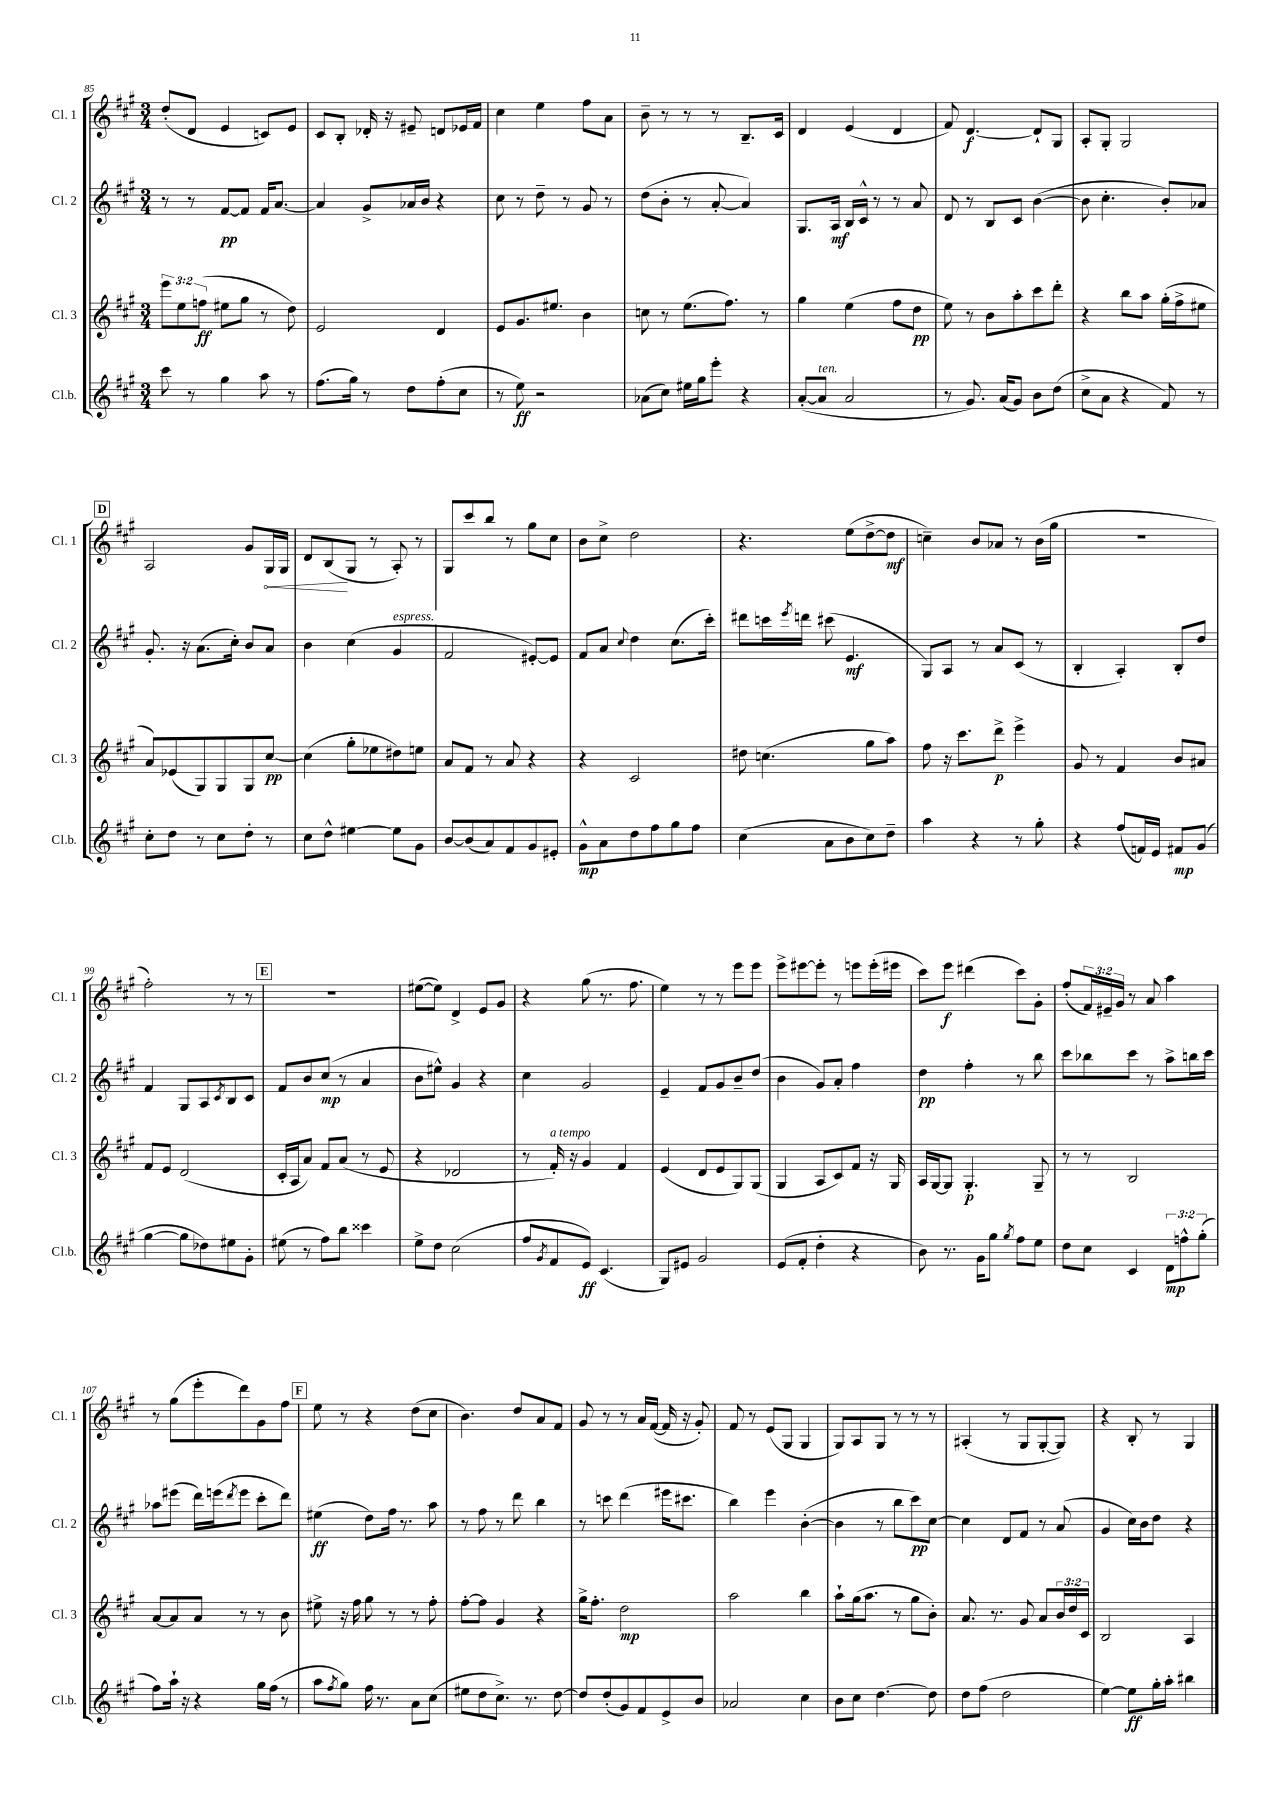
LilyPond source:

<<
\new StaffGroup <<
\new Staff = "s0" \with { instrumentName = "Cl. 1" shortInstrumentName = "Cl. 1" } {
    \clef treble \key a \major \numericTimeSignature \time 3/4 \override Staff.TupletNumber.text = #tuplet-number::calc-fraction-text
    d''8-.( d'8 e'4 c'8) e'8 |
    cis'8 b8-. des'16-. r16 eis'8-- d'8 ees'16 fis'16 |
    cis''4 e''4 fis''8 a'8 |
    b'8-- r8 r8 r8 b8.-- cis'16 |
    d'4 e'4( d'4 |
    fis'8) d'4.~\f d'8-! gis8 |
    a8-. gis8-. gis2 |
    \mark \markup { \box "D" } a2 gis'8 \once \override Hairpin.circled-tip = ##t gis16\< gis16 |
    d'8 b8\!( gis8 r8 a8-.) r8 |
    gis8 cis'''8 b''8 r8 gis''8 cis''8 |
    b'8 cis''8-> d''2 |
    r4. e''8( d''8~-> d''8\mf |
    c''4--) b'8 aes'8 r8 b'16( gis''16 |
    R2. |
    fis''2-.) r8 r8 |
    \mark \markup { \box "E" } R2. |
    eis''8~( eis''8) d'4-> e'8 gis'8 |
    r4 gis''8( r8. fis''8. |
    e''4) r8 r8 e'''8 e'''8 |
    e'''8-> eis'''8~ eis'''8-. r8 e'''8 e'''16-.( eis'''16 |
    cis'''8) e'''8\f dis'''4( cis'''8) gis'8-. |
    fis''8-.( \tuplet 3/2 { fis'16) eis'16-- gis'16 } r8 a'8 a''4 |
    r8 gis''8( e'''8-. d'''8) gis'8 fis''8 |
    \mark \markup { \box "F" } e''8 r8 r4 d''8( cis''8 |
    b'4.) d''8 a'8 fis'8 |
    gis'8 r8 r8 a'16 fis'16~( fis'16 r16 gis'8-.) |
    fis'8 r8 e'8( gis8 gis4 |
    gis8) a8 gis8 r8 r8 r8 |
    ais4-.( r8 gis8 gis8~-. gis8) |
    r4 b8-. r8 gis4 \bar "|." |
}
\new Staff = "s1" \with { instrumentName = "Cl. 2" shortInstrumentName = "Cl. 2" } {
    \clef treble \key a \major \numericTimeSignature \time 3/4
    r8 r8 fis'8~\pp fis'8 fis'16 a'8.~ |
    a'4 gis'8-> aes'16 b'16 r4 |
    cis''8 r8 d''8-- r8 gis'8 r8 |
    d''8( b'8-. r8 a'8~-. a'4) |
    gis8. a16\mf b16 cis'16-^ r8 r8 a'8 |
    d'8 r8 b8 cis'8 b'4~( |
    b'8 cis''4.-. b'8-.) aes'8 |
    \mark \markup { \box "D" } gis'8.-. r16 a'8.( cis''16-.) b'8 a'8 |
    b'4 cis''4( gis'4^\markup { \italic "espress." } |
    fis'2 eis'8~-.) eis'8 |
    fis'8 a'8 \appoggiatura { cis''8 } d''4 cis''8.( cis'''16-.) |
    dis'''8 c'''16 \acciaccatura { e'''8 } d'''16 cis'''8( e'4.\mf |
    gis8) a8 r8 a'8 cis'8( r8 |
    b4-. a4-.) b8-. d''8 |
    fis'4 gis8 a8 \acciaccatura { cis'8 } b8 cis'8 |
    \mark \markup { \box "E" } fis'8 b'8 cis''8\mp( r8 a'4 |
    b'8 eis''8-^) gis'4 r4 |
    cis''4 gis'2 |
    e'4-- fis'8 gis'8 b'8-- d''8( |
    b'4 gis'8) a'8-. fis''4 |
    d''4\pp fis''4-. r8 b''8 |
    cis'''8 bes''8 cis'''8 r8 a''8-> b''16 cis'''16 |
    aes''8 eis'''8( d'''16) e'''16( \acciaccatura { d'''8 } e'''8 cis'''8-. d'''8) |
    \mark \markup { \box "F" } eis''4\ff( d''8) fis''16 r8. a''8 |
    r8 fis''8 r8 d'''8 b''4 |
    r8 c'''8 d'''4( eis'''16 cis'''8. |
    b''4) e'''4 b'4~-.( |
    b'4 r8 b''8 cis'''8\pp) cis''8~ |
    cis''4 d'8 fis'8 r8 a'8( |
    gis'4 cis''16) b'16 d''8 r4 \bar "|." |
}
\new Staff = "s2" \with { instrumentName = "Cl. 3" shortInstrumentName = "Cl. 3" } {
    \clef treble \key a \major \numericTimeSignature \time 3/4 \override Staff.TupletNumber.text = #tuplet-number::calc-fraction-text
    \tuplet 3/2 { e'''8 e''8 f''8\ff( } eis''8 gis''8 r8 d''8) |
    e'2 d'4 |
    e'8 gis'8. eis''8. b'4 |
    c''8 r8 e''8.( fis''8.) r8 |
    gis''4 e''4( fis''8 d''8\pp |
    e''8) r8 b'8 a''8-. cis'''8 d'''8-. |
    r4 b''8 a''8 gis''16-.( fis''16-> eis''8 |
    \mark \markup { \box "D" } a'8) ees'8( gis8) gis8 gis8 cis''8~\pp |
    cis''4( gis''8-. ees''8 dis''8) e''8 |
    a'8 fis'8 r8 a'8 r4 |
    r4 cis'2 |
    dis''8 c''4.( gis''8 a''8) |
    fis''8 r16 cis'''8. d'''8->\p e'''4-> |
    gis'8 r8 fis'4 b'8 ais'8 |
    fis'8 e'8 d'2( |
    \mark \markup { \box "E" } cis'16-. a16 a'8) fis'8 a'8( r8 e'8 |
    r4 des'2 |
    r8 fis'16-.^\markup { \italic "a tempo" }) r16 gis'4 fis'4 |
    e'4( d'8 e'8 gis8) gis8( |
    gis4 a8 cis'8) fis'8 r16 gis16 |
    a16 gis16~ gis8 gis4.-.\p gis8-- |
    r8 r8 b2 |
    a'8~ a'8 a'8 r8 r8 b'8 |
    \mark \markup { \box "F" } eis''8-> r16 fis''16 gis''8 r8 r8 fis''8-. |
    fis''8~-. fis''8 gis'4 r4 |
    gis''16-> fis''8.-. d''2\mp |
    a''2 b''4 |
    a''8-! gis''16( a''8. r8 gis''8 b'8-.) |
    a'8. r8. gis'8 a'8 \tuplet 3/2 { b'16 d''16 cis'16 } |
    b2 a4 \bar "|." |
}
\new Staff = "s3" \with { instrumentName = "Cl.b." shortInstrumentName = "Cl.b." } {
    \clef treble \key a \major \numericTimeSignature \time 3/4 \override Staff.TupletNumber.text = #tuplet-number::calc-fraction-text
    cis'''8 r8 gis''4 a''8 r8 |
    fis''8.( gis''16) r8 d''8 fis''8-.( cis''8 |
    r8 e''8\ff) r2 |
    aes'8( cis''8) eis''16 gis''16 e'''8-. r4 |
    a'8~-.( a'8^\markup { \italic "ten." } a'2 |
    r8 gis'8.) a'16( gis'8) b'8 d''8( |
    cis''8-> a'8 r4 fis'8) r8 |
    \mark \markup { \box "D" } cis''8-. d''8 r8 cis''8 d''8-. r8 |
    cis''8 d''8-^ eis''4~ eis''8 gis'8 |
    b'8~ b'8( a'8) fis'8 gis'8 eis'8-. |
    gis'8-^\mp a'8 d''8 fis''8 gis''8 fis''8 |
    cis''4( a'8 b'8 cis''8) d''8-- |
    a''4 r4 r8 gis''8-. |
    r4 fis''8( f'16) e'16 fis'8\mp gis'8( |
    gis''4~ gis''8 des''8) eis''8 gis'8-. |
    \mark \markup { \box "E" } eis''8( r8 fis''8) b''8 cisis'''4 |
    e''8-> d''8 cis''2( |
    fis''8 \acciaccatura { gis'8 } fis'8 e'8\ff) cis'4.( |
    gis8) eis'8 gis'2 |
    e'8( fis'8-. d''4-. r4 |
    b'8) r8. gis'16 gis''8 \acciaccatura { gis''8 } fis''8 e''8 |
    d''8 cis''8 cis'4 \tuplet 3/2 { d'8\mp f''8-^ gis''8-.( } |
    fis''8) a''16-! r16 r4 gis''16 fis''16( r8 |
    \mark \markup { \box "F" } a''8 \acciaccatura { fis''8 } gis''8) fis''16 r8. a'8 cis''8( |
    eis''8 d''8 cis''8.->) r8. d''8~ |
    d''8 d''8-.( gis'8) fis'8 e'8-> b'8 |
    aes'2 cis''4 |
    b'8 cis''8 d''4.~ d''8 |
    d''8 fis''8( d''2 |
    e''4~) e''8\ff gis''16-. a''16-. bis''4 \bar "|." |
}
>>
>>
\layout { \context { \Score currentBarNumber = #85 } }
